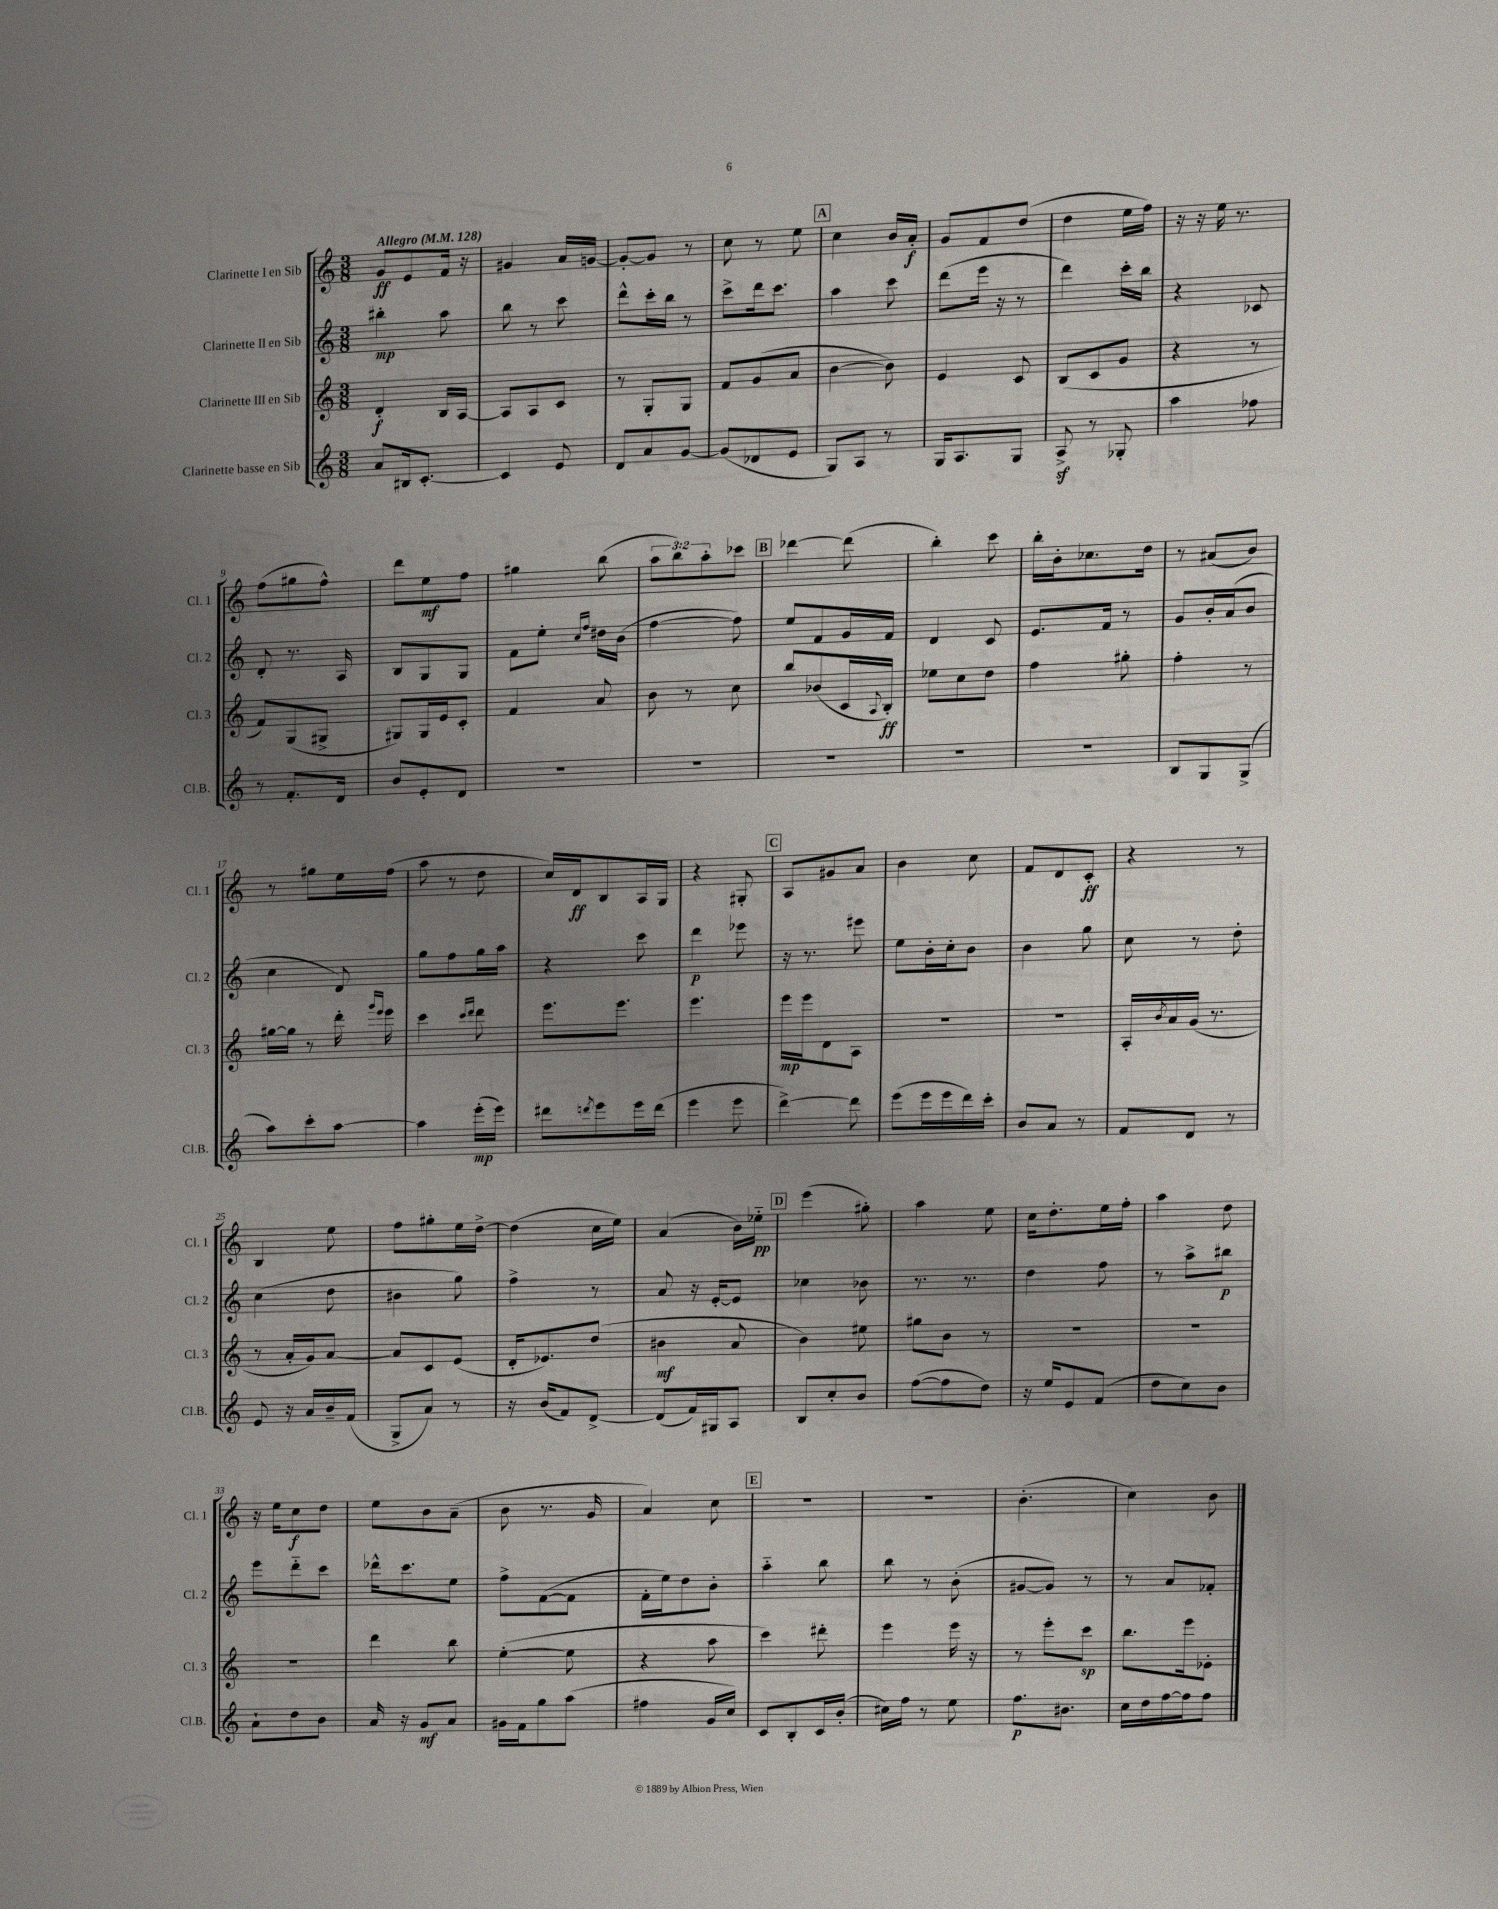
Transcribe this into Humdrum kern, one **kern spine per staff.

**kern	**kern	**kern	**kern
*staff4	*staff3	*staff2	*staff1
*clefG2	*clefG2	*clefG2	*clefG2
*k[]	*k[]	*k[]	*k[]
*M3/8	*M3/8	*M3/8	*M3/8
*MM128	*MM128	*MM128	*MM128
8a	4d'	4bb#'	8g
16B#	.	.	8e
[8.c'	.	.	.
.	16B	8aa	16f
.	[16A	.	16r
=	=	=	=
4c]	8A]	8bb	4g#
.	8A	8r	.
8e	8c	8ccc	16a
.	.	.	[16g
=	=	=	=
8d	8r	8ddd^^	8g'_
8a	8G'	16ccc'	8g]
.	.	16bb	.
[8g	8G	8r	8r
=	=	=	=
(8g]	8f	8ccc^	8cc
8d-	(8g	16ddd	8r
.	.	8.ccc	.
8e	8a	.	8ee
=	=	=	=
8G)	[4b	4aa	4cc
8A	.	.	.
8r	8b])	8ccc	16b
.	.	.	16a'
=	=	=	=
16G	4e	(8ddd	8g
8.A	.	.	.
.	.	16eee	8f
.	.	16r	.
8G	8c	8r	(8dd
=	=	=	=
8A^	(8B	4ddd)	4dd
8r	8c	.	.
8G-'	8g	16ccc'	16ee
.	.	16bb	16ff)
=	=	=	=
4aa	4r	4r	16r
.	.	.	16r
.	.	.	16ee
.	.	.	8.r
8ff-	8r	8c-	.
=	=	=	=
8r	8f)	8d'	(8ff
8.f'	(8G	8.r	8gg#
.	8G#^	.	8ff^^)
16d	.	16A	.
=	=	=	=
8b	8G#)	8B	8ddd
8e'	16G#	8G	8ee
.	16e	.	.
8d	8c'	8G	8ff
=	=	=	=
4.r	4f	8f	4gg#
.	.	8ee'	.
.	.	16qqcc	.
.	.	16qqff	.
.	8a	16dd#	(8bb
.	.	(16b	.
=	=	=	=
4.r	8b	[4ff	12aa
.	.	.	12bb)
.	8r	.	.
.	.	.	12aa'
.	8cc	8ff])	8ccc-
=	=	=	=
4.r	8bb	8ee	[4ddd-
.	(8b-	8f	.
.	16c	16g	(8ddd-]
.	8qqA	.	.
.	16B')	16f	.
=	=	=	=
4.r	8ee-	4d	4bb')
.	8cc	.	.
.	8dd	8c	8ccc
=	=	=	=
4.r	4ff	8.e	16bb'
.	.	.	16b'
.	.	.	8.cc-
.	.	16f	.
.	8gg#'	8r	.
.	.	.	16dd
=	=	=	=
8B	4ff'	8g	8r
8G	.	16b'	(8a#
.	.	(16a	.
(8G^	8r	8b	8b)
=	=	=	=
8aa)	[16gg#	4cc	8r
.	16gg#]	.	.
8ccc'	8r	.	8gg#
[8aa	16ddd'	8d)	16ee
.	16qqggg	.	.
.	16qqeee	.	.
.	16eee	.	(16ff
=	=	=	=
4aa]	4ccc	8gg	8aa
.	.	8ff	8r
.	16qqccc	.	.
.	16qqddd	.	.
(16eee'	8ddd	16gg	8dd
16eee)	.	16aa	.
=	=	=	=
8ddd#	8.eee	4r	16cc)
.	.	.	16d
8qddd	.	.	.
8eee	.	.	8B
.	8.eee	.	.
16eee	.	8ccc	16A
(16ddd	.	.	16G
=	=	=	=
4eee	4.eee	4ddd	4r
8eee	.	8eee-	8G#'
=	=	=	=
[4ddd^)	16eee	16r	8A
.	16eee	8.r	.
.	8d	.	8g#
8ddd]	8A	8eee#	8a
=	=	=	=
(8eee	4.r	8ee	4b
16eee	.	16b'	.
16eee	.	16cc'	.
16ddd)	.	8b	8cc
16ccc'	.	.	.
=	=	=	=
8b	4.r	4b	8f
8a	.	.	8d
8r	.	8gg	8c'
=	=	=	=
8f	16A'	8cc	4r
.	8qb	.	.
.	16a	.	.
8d	(16g	8r	.
.	8.r	.	.
8r	.	8dd'	8r
=	=	=	=
8e	8r	(4cc	4B
16r	16a'	.	.
16a	16g)	.	.
16b~	[8a	8dd	8ee
(16f	.	.	.
=	=	=	=
8G^	8a]	4b#	8ff
8a)	8c	.	8gg#'
8r	(8e	8gg)	16ee
.	.	.	[16dd^
=	=	=	=
16r	16d'	4ff^	(4dd]
(16b	8.e-)	.	.
8f)	.	.	.
[8d^	(8dd	8r	16cc
.	.	.	16ee)
=	=	=	=
(8d]	4b#	8a	(4a
16f)	.	16r	.
16G#	.	[16e'	.
8A	8a	8e]	16b)
.	.	.	16ee-'~
=	=	=	=
8B	4b)	4cc-	(4eee
8cc'	.	.	.
8b	8ee#	8b-	8gg#')
=	=	=	=
([8ff	8gg#	8.r	4aa
8ff]	8b	.	.
.	.	8.r	.
8dd)	8r	.	8ee
=	=	=	=
16r	4.r	4dd	16cc
16ee	.	.	8.dd'
8e	.	.	.
(8f	.	8ff	16ee
.	.	.	16ff'
=	=	=	=
8dd	4.r	8r	4aa
8cc)	.	8aa^	.
8b	.	8bb#	8dd
=	=	=	=
8a`	4.r	8eee	16r
.	.	.	16ee
8dd	.	8ddd'~	8cc
8b	.	8ccc	8dd
=	=	=	=
16a	4ddd	16ddd-^^	8ee
16r	.	8.ccc	.
8g	.	.	8b
8a	8bb	8ee	(8a~
=	=	=	=
16g#	([4ee'	8ff^	8b
16f	.	.	.
8gg	.	([8f	8.r
(8aa	8ee]	8f]	.
.	.	.	16g
=	=	=	=
4ff#	4r	16f'	4a)
.	.	16ee)	.
.	.	8dd	.
16g	8aa	8b'	8cc
16cc)	.	.	.
=	=	=	=
8c	4ccc)	4aa'~	4.r
8B'	.	.	.
16c	8ddd#'	8bb	.
(16b'	.	.	.
=	=	=	=
16cc#)	4eee	8bb	4.r
16ff	.	.	.
8r	.	8r	.
8ee	16eee	(8b'	.
.	16r	.	.
=	=	=	=
8.ff	8r	[8g#	(4.b'
.	8eee'	8g#])	.
8.b#	.	.	.
.	8ccc	8r	.
=	=	=	=
16cc	8.bb	8r	4cc)
16dd	.	.	.
[16ff	.	8a	.
16ff]	16eee	.	.
8ff	8e-'	8f-'	8b
==	==	==	==
*-	*-	*-	*-
